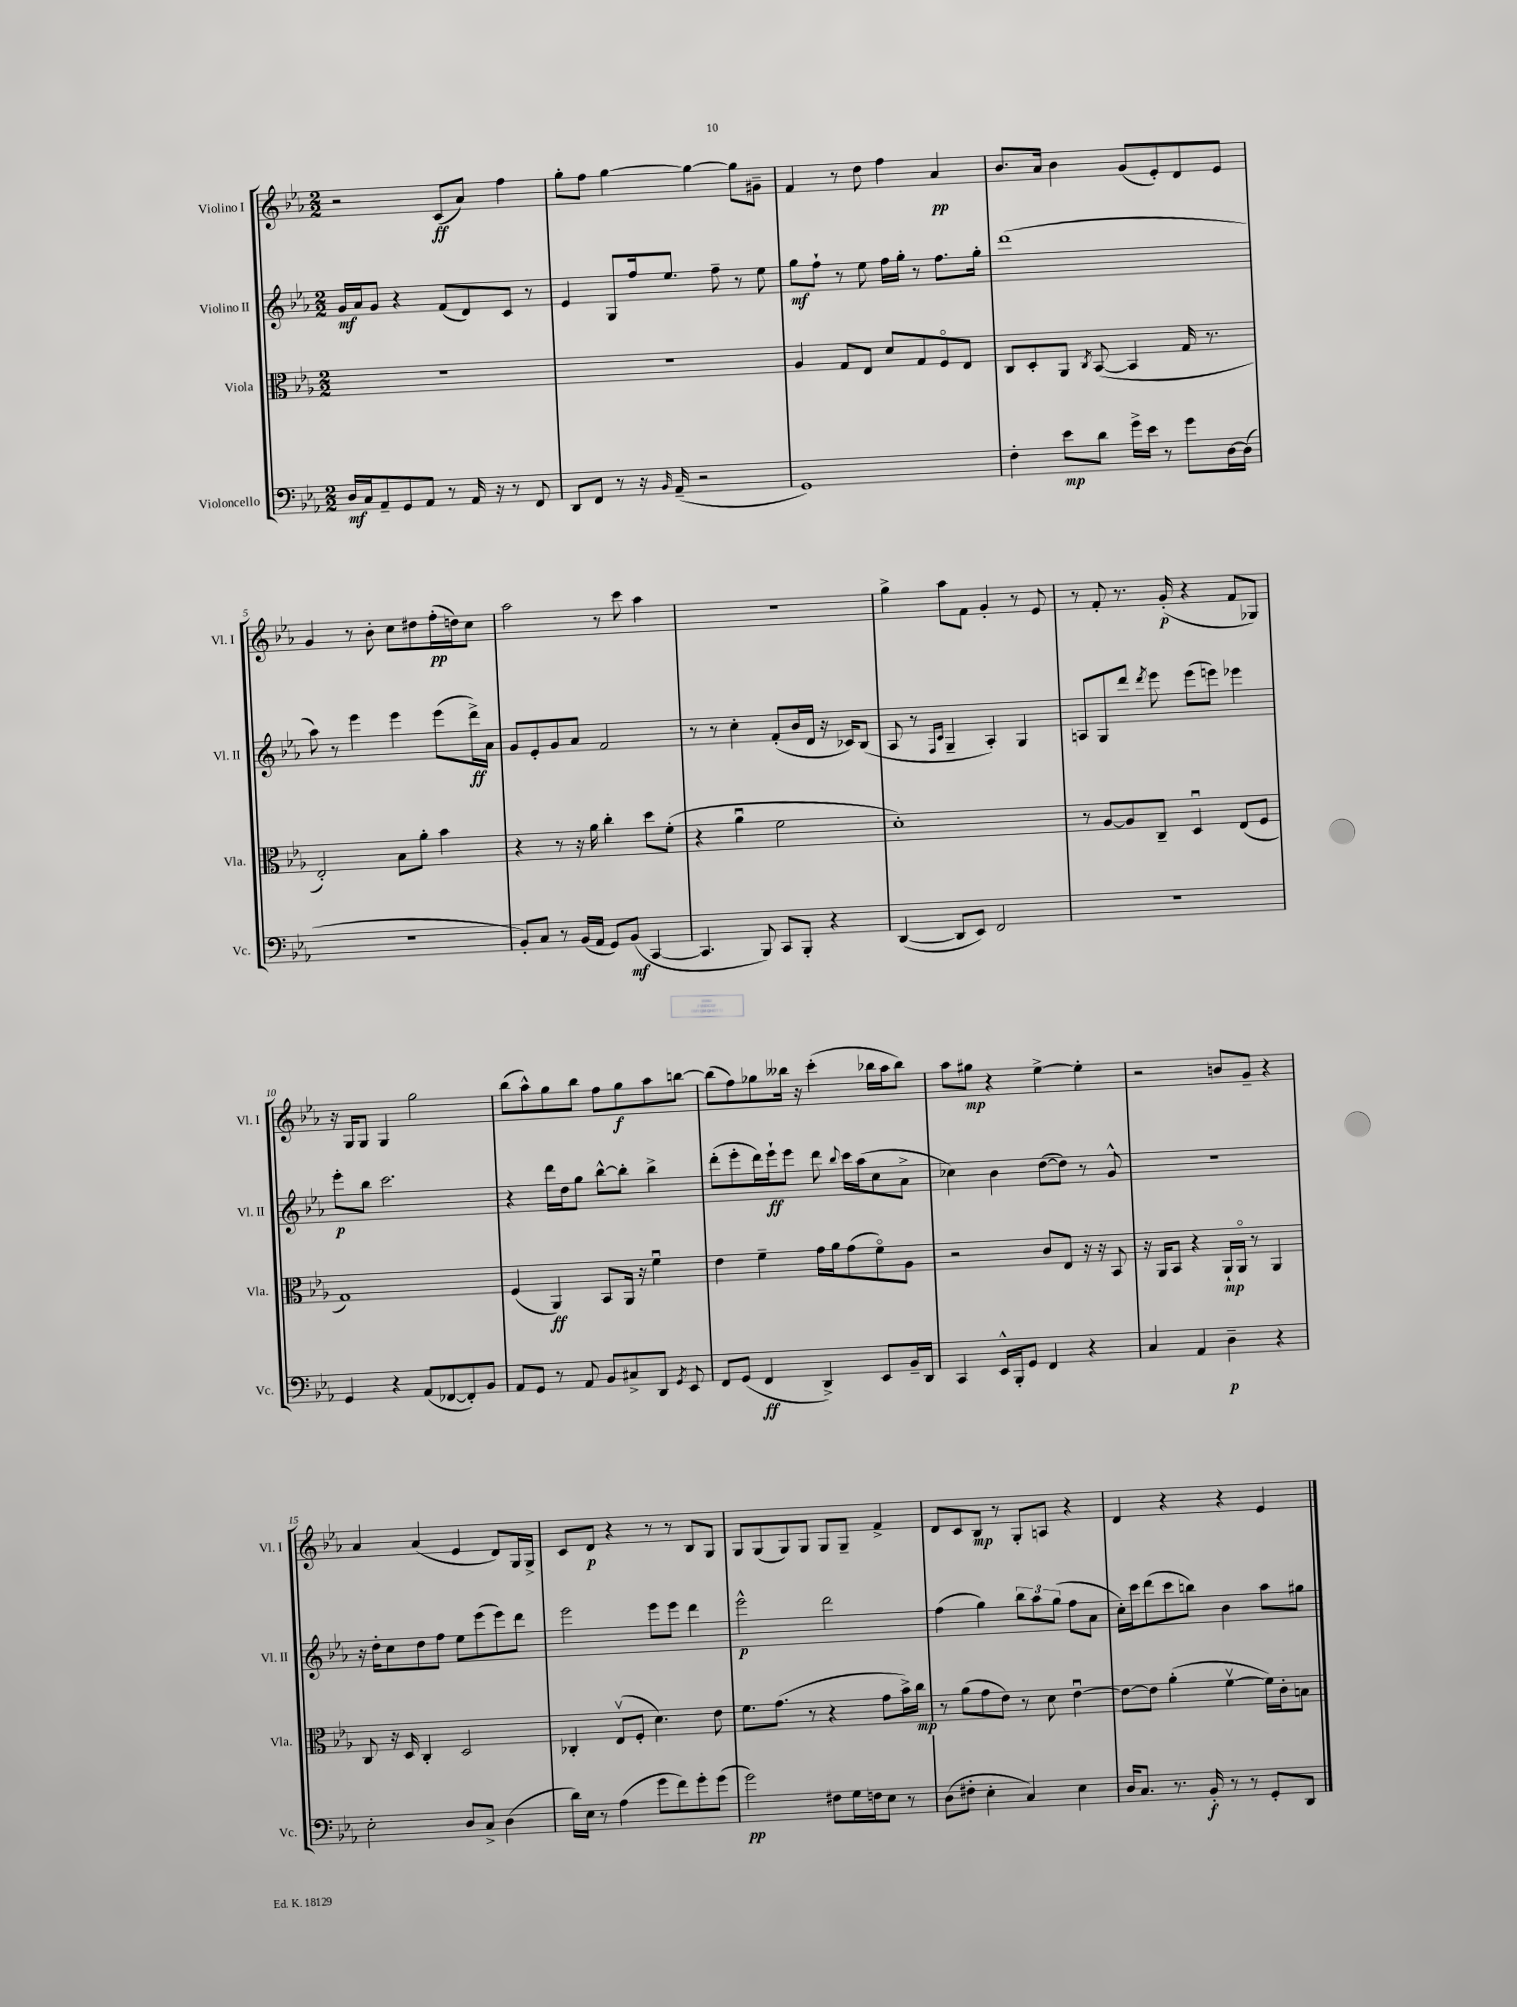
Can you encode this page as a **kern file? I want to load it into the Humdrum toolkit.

**kern	**dynam	**kern	**dynam	**kern	**dynam	**kern	**dynam
*part4	*part4	*part3	*part3	*part2	*part2	*part1	*part1
*staff4	*staff4	*staff3	*staff3	*staff2	*staff2	*staff1	*staff1
*I"Violoncello	*	*I"Viola	*	*I"Violino II	*	*I"Violino I	*
*I'Vc.	*	*I'Vla.	*	*I'Vl. II	*	*I'Vl. I	*
*clefF4	*	*clefC3	*	*clefG2	*	*clefG2	*
*k[b-e-a-]	*	*k[b-e-a-]	*	*k[b-e-a-]	*	*k[b-e-a-]	*
*M2/2	*	*M2/2	*	*M2/2	*	*M2/2	*
=1	=1	=1	=1	=1	=1	=1	=1
16D/LL	mf	1r	.	16g/LL	mf	2r	.
16C/J	.	.	.	16a-/J	.	.	.
8AA-~/	.	.	.	8g/J	.	.	.
8GG/	.	.	.	4r	.	.	.
8AA-/J	.	.	.	.	.	.	.
8r	.	.	.	(8f/L	.	(8c/L	ff
16AA-/	.	.	.	8d/)	.	8a-/J)	.
16r	.	.	.	.	.	.	.
8r	.	.	.	8c/J	.	4ff\	.
8FF/	.	.	.	8r	.	.	.
=2	=2	=2	=2	=2	=2	=2	=2
8DD/L	.	1r	.	4e-/	.	8gg'\L	.
8FF/J	.	.	.	.	.	8ff\J	.
8r	.	.	.	8G/L	.	[4gg\	.
16r	.	.	.	16ff/k	.	.	.
16qqBB-/	.	.	.	.	.	.	.
(16AA-~/	.	.	.	8.ee-/J	.	.	.
2r	.	.	.	.	.	4gg\_	.
.	.	.	.	8ff~\	.	.	.
.	.	.	.	8r	.	8gg\L]	.
.	.	.	.	8ee-\	.	8g#X~\J	.
=3	=3	=3	=3	=3	=3	=3	=3
1GG)	.	4A-/	.	8gg\L	mf	4f/	.
.	.	.	.	8ff`\J	.	.	.
.	.	8G/L	.	8r	.	8r	.
.	.	8E-/J	.	8ee-\	.	8dd\	.
.	.	8d/L	.	16ff\LL	.	4ff\	.
.	.	.	.	16gg'\JJ	.	.	.
.	.	8G/	.	8r	.	.	.
.	.	8F/	.	8.ff\L	.	4a-/	pp
.	.	8E-/J	.	.	.	.	.
.	.	.	.	16gg'\Jk	.	.	.
=4	=4	=4	=4	=4	=4	=4	=4
4F'\	.	8C/L	.	(1ddd	.	8.b-/L	.
.	.	8D'/	.	.	.	.	.
.	.	.	.	.	.	16a-/Jk	.
8e-\L	mp	8AA-/J	.	.	.	4b-\	.
.	.	8qC/	.	.	.	.	.
8d\J	.	([8BB-/	.	.	.	.	.
16g^\LL	.	4BB-/]	.	.	.	(8g/L	.
16e-\JJ	.	.	.	.	.	.	.
8r	.	.	.	.	.	8e-'/)	.
8g\L	.	16G/	.	.	.	8d/	.
.	.	8.r	.	.	.	.	.
[16D\L	.	.	.	.	.	8e-/J	.
(16D\JJ]	.	.	.	.	.	.	.
!!LO:LB:g=z
=5	=5	=5	=5	=5	=5	=5	=5
1r	.	2E-'/)	.	8aa-\)	.	4g/	.
.	.	.	.	8r	.	.	.
.	.	.	.	4eee-\	.	8r	.
.	.	.	.	.	.	8b-'\	.
.	.	8B-\L	.	4eee-\	.	8cc\L	.
.	.	8a-'\J	.	.	.	8dd#X\	.
.	.	4b-\	.	(8eee-\L	.	(16ff'\L	pp
.	.	.	.	.	.	16ddn\J)	.
.	.	.	.	16ddd^\L)	ff	8cc\J	.
.	.	.	.	16a-\JJ	.	.	.
=6	=6	=6	=6	=6	=6	=6	=6
8BB-'/L)	.	4r	.	8g/L	.	2aa-\	.
8C/J	.	.	.	8e-'/	.	.	.
8r	.	8r	.	8g/	.	.	.
(16BB-/LL	.	16r	.	8a-/J	.	.	.
16AA-/JJ	.	16a-\	.	.	.	.	.
8GG/L)	.	4cc'\	.	2f/	.	8r	.
(8BB-/J	mf	.	.	.	.	8ccc\	.
[4CC/	.	8dd\L	.	.	.	4aa-\	.
.	.	(8f'\J	.	.	.	.	.
=7	=7	=7	=7	=7	=7	=7	=7
4.CC/]	.	4r	.	8r	.	1r	.
.	.	.	.	8r	.	.	.
.	.	4a-u\	.	4cc'\	.	.	.
8BBB-/)	.	.	.	.	.	.	.
8CC/L	.	2f\	.	(8f'/L	.	.	.
8BBB-'/J	.	.	.	16b-/L	.	.	.
.	.	.	.	16d/JJ	.	.	.
4r	.	.	.	16r	.	.	.
.	.	.	.	16c-X/KL)	.	.	.
.	.	.	.	(8B-/J	.	.	.
=8	=8	=8	=8	=8	=8	=8	=8
([4DD/	.	1d')	.	8A-/	.	4gg^\	.
.	.	.	.	8r	.	.	.
.	.	.	.	16qqF/LL	.	.	.
.	.	.	.	16qqc/JJ	.	.	.
8DD/L]	.	.	.	4G~/	.	8aa-\L	.
8EE-/J)	.	.	.	.	.	8f\J	.
2FF/	.	.	.	4A-'/)	.	4g'/	.
.	.	.	.	4G/	.	8r	.
.	.	.	.	.	.	8e-/	.
=9	=9	=9	=9	=9	=9	=9	=9
1r	.	8r	.	8An/L	.	8r	.
.	.	[8A-/L	.	8G/	.	8f'/	.
.	.	8A-/]	.	8ddd/J	.	8.r	.
.	.	.	.	8qddd/	.	.	.
.	.	8C~/J	.	8eee-\	.	.	.
.	.	.	.	.	.	(16g'/	p
.	.	4Du/	.	(8eee-\L	.	4r	.
.	.	.	.	8eeen\J)	.	.	.
.	.	(8E-/L	.	4eee-X\	.	8f/L	.
.	.	8F/J	.	.	.	8G-X/J)	.
!!LO:LB:g=z
=10	=10	=10	=10	=10	=10	=10	=10
4GG/	.	1G)	.	8eee-'\L	p	16r	.
.	.	.	.	.	.	16G/KL	.
.	.	.	.	8bb-\J	.	8G/J	.
4r	.	.	.	2.ccc\	.	4G/	.
(8AA-/L	.	.	.	.	.	2gg\	.
[8FF-X/	.	.	.	.	.	.	.
8FF-'/])	.	.	.	.	.	.	.
8BB-/J	.	.	.	.	.	.	.
=11	=11	=11	=11	=11	=11	=11	=11
8AA-/L	.	(4F/	.	4r	.	(8bb-\L	.
8GG/J	.	.	.	.	.	8aa-^^\)	.
8r	.	4AA-/)	ff	16ddd\LL	.	8gg\	.
.	.	.	.	16dd\J	.	.	.
8AA-/	.	.	.	8gg\J	.	8bb-\J	.
8BB-/L	.	8BB-/L	.	[8bb-^^\L	.	8ff\L	.
8C#X^/	.	16AA-/Jk	.	8bb-'\J]	.	8gg\	f
.	.	16r	.	.	.	.	.
8DD/J	.	4fu\	.	4bb-^\	.	8aa-\	.
8qGG/	.	.	.	.	.	.	.
8EE-/	.	.	.	.	.	[8bbn\J	.
=12	=12	=12	=12	=12	=12	=12	=12
8FF/L	.	4e-\	.	(8ddd'\L	.	(8bb\L]	.
(8GG/J	.	.	.	8eee-'\	.	8ff\)	.
4FF/	ff	4f~\	.	16ddd\L)	.	8gg-X\	.
.	.	.	.	16eee-`\J	ff	.	.
.	.	.	.	8eee-\J	.	16bb--X\Jk	.
.	.	.	.	.	.	16r	.
4DD^/)	.	16g\LL	.	8ddd\	.	(4ccc'\	.
.	.	16a-\J	.	.	.	.	.
.	.	.	.	8qqbb-/	.	.	.
.	.	(8g\	.	16ccc\LL	.	.	.
.	.	.	.	(16aa-\J	.	.	.
8EE-/L	.	8f\)	.	8cc\	.	16bb-X\LL	.
.	.	.	.	.	.	16aa-\J	.
16BB-~/L	.	8A-\J	.	8a-^\J	.	8bb-\J)	.
16DD/JJ	.	.	.	.	.	.	.
=13	=13	=13	=13	=13	=13	=13	=13
4CC/	.	2r	.	4cc-X\)	.	8aa-\L	.
.	.	.	.	.	.	8gg#X\J	mp
16EE-^^/LL	.	.	.	4b-\	.	4r	.
16BBB-'/J	.	.	.	.	.	.	.
8GG/J	.	.	.	.	.	.	.
4FF/	.	8c/L	.	([8dd\L	.	[4ee-^\	.
.	.	8E-/J	.	8dd\J])	.	.	.
4r	.	16r	.	8r	.	4ee-'\]	.
.	.	16r	.	.	.	.	.
.	.	8BB-/	.	8g^^/	.	.	.
=14	=14	=14	=14	=14	=14	=14	=14
4C/	.	16r	.	1r	.	2r	.
.	.	16AA-/KL	.	.	.	.	.
.	.	8BB-/J	.	.	.	.	.
4AA-/	.	4r	.	.	.	.	.
4D~\	p	16AA-`/LL	mp	.	.	8bn/L	.
.	.	16AA-/JJ	.	.	.	.	.
.	.	8r	.	.	.	8g~/J	.
4r	.	4AA-/	.	.	.	4r	.
!!LO:LB:g=z
=15	=15	=15	=15	=15	=15	=15	=15
2E-'\	.	8C/	.	16r	.	4a-/	.
.	.	.	.	16dd'\KL	.	.	.
.	.	16r	.	8cc\	.	.	.
.	.	16D/	.	.	.	.	.
.	.	4C'/	.	8dd\	.	(4a-/	.
.	.	.	.	8ff\J	.	.	.
8D/L	.	2D/	.	8ee-\L	.	4e-/	.
8C^/J	.	.	.	(8eee-\	.	.	.
(4D\	.	.	.	8eee-\)	.	8d/L)	.
.	.	.	.	8ddd\J	.	16G/L	.
.	.	.	.	.	.	16G^/JJ	.
=16	=16	=16	=16	=16	=16	=16	=16
16d\LL)	.	4C-X'/	.	2eee-\	.	8c/L	.
16E-\JJ	.	.	.	.	.	.	.
8r	.	.	.	.	.	8d/J	p
(4A-\	.	(8E-v/L	.	.	.	4r	.
.	.	8F'/J	.	.	.	.	.
8g\L	.	4.d\)	.	8eee-\L	.	8r	.
8f\)	.	.	.	8eee-\J	.	8r	.
8g'\	.	.	.	4ddd\	.	8B-/L	.
(8g\J	.	8e-\	.	.	.	8G/J	.
=17	=17	=17	=17	=17	=17	=17	=17
2g\)	pp	8.f\L	.	2eee-^^\	p	8G/L	.
.	.	.	.	.	.	(8G/	.
.	.	(8.g\J	.	.	.	.	.
.	.	.	.	.	.	8G/)	.
.	.	8r	.	.	.	8G/J	.
8F#X\L	.	4r	.	2ddd\	.	8G/L	.
16G\L	.	.	.	.	.	8G~/J	.
16Fn\J	.	.	.	.	.	.	.
8E-\J	.	8g\L	.	.	.	4f^/	.
8r	.	16b-^\L)	.	.	.	.	.
.	.	16cc\JJ	mp	.	.	.	.
=18	=18	=18	=18	=18	=18	=18	=18
(8D\L	.	8r	.	(4ff\	.	8d/L	.
8F#X'\J	.	(8a-\L	.	.	.	8c/	.
4E-'\	.	8g\	.	4gg\)	.	8B-/J	mp
.	.	8e-\J)	.	.	.	8r	.
4C/)	.	8r	.	12bb-\L	.	8G'/L	.
.	.	.	.	12aa-\	.	.	.
.	.	8d\	.	.	.	8An/J	.
.	.	.	.	(12gg\J	.	.	.
4E-\	.	[4e-u\	.	8ff\L	.	4r	.
.	.	.	.	8a-\J	.	.	.
=19	=19	=19	=19	=19	=19	=19	=19
16D/KL	.	8e-\L_	.	16cc'\LL)	.	4d/	.
8.C/J	.	.	.	16ccc\J	.	.	.
.	.	8e-\J]	.	(8ddd\	.	.	.
8.r	.	(4a-'\	.	8ccc\	.	4r	.
.	.	.	.	8bbn\J)	.	.	.
16BB-'/	f	.	.	.	.	.	.
8r	.	[4fv\	.	4b-\	.	4r	.
8r	.	.	.	.	.	.	.
8GG'/L	.	16f\LL])	.	8aa-\L	.	4e-/	.
.	.	16c'\J	.	.	.	.	.
8DD/J	.	8Bn\J	.	8gg#X\J	.	.	.
==	==	==	==	==	==	==	==
*-	*-	*-	*-	*-	*-	*-	*-
